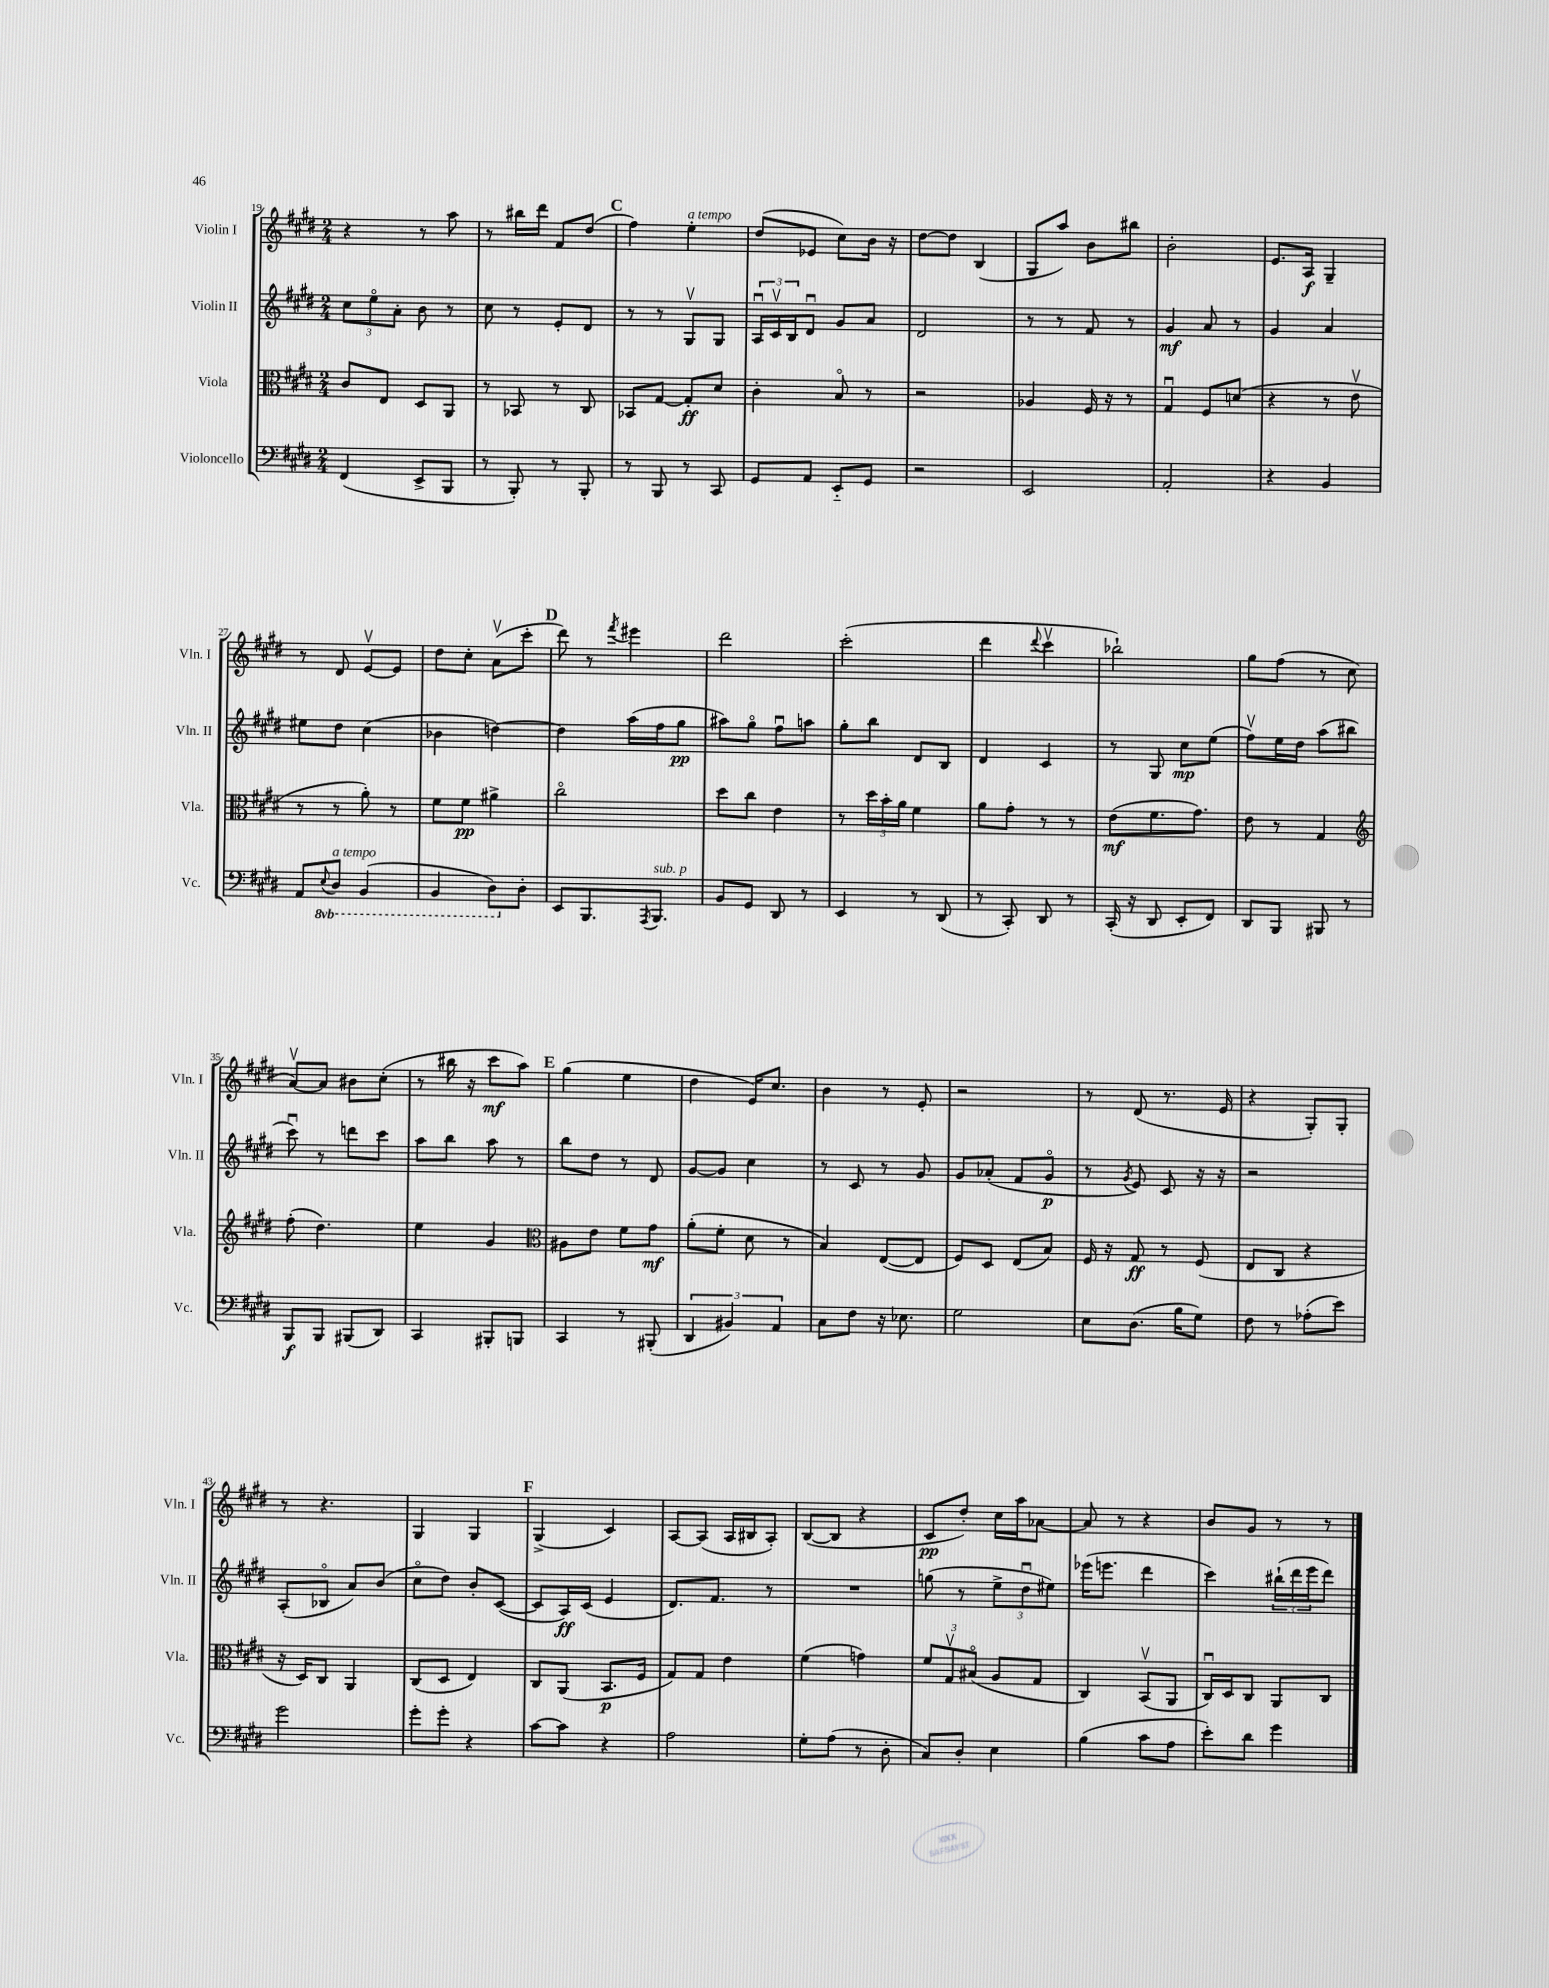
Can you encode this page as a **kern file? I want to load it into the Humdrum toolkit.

**kern	**kern	**kern	**kern
*staff4	*staff3	*staff2	*staff1
*clefF4	*clefC3	*clefG2	*clefG2
*k[f#c#g#d#]	*k[f#c#g#d#]	*k[f#c#g#d#]	*k[f#c#g#d#]
*M2/4	*M2/4	*M2/4	*M2/4
(4FF#	8c#	12cc#	4r
.	.	12eeo	.
.	8E	.	.
.	.	12a'	.
8EE^	8D#	8b	8r
8BBB	8AA	8r	8aa
=	=	=	=
8r	8r	8cc#	8r
8BBB')	8BB-	8r	16bb#
.	.	.	16ddd#
8r	8r	8e'	8f#
8BBB'	8C#	8d#	(8dd#
=	=	=	=
8r	8BB-	8r	4ff#)
8BBB	[8G#	8r	.
8r	8G#']	8G#v	4ee'
8CC#	8d#	8G#	.
=	=	=	=
8GG#	4c#'	24Au	(8dd#
.	.	24c#v	.
.	.	24B	.
8AA	.	8d#u	8e-
8EE'~	8Bo	8g#	8cc#)
8GG#	8r	8a	16b
.	.	.	16r
=	=	=	=
2r	2r	2d#	[8dd#
.	.	.	8dd#]
.	.	.	(4B
=	=	=	=
2EE	4A-	8r	8G#
.	.	8r	8aa)
.	16F#	8f#	8b
.	16r	.	.
.	8r	8r	8bb#
=	=	=	=
2AA'	4G#u	4g#	2b'
.	8F#	8a	.
.	(8d	8r	.
=	=	=	=
4r	4r	4g#	8.e
.	.	.	16A
4BB	8r	4a	4G#~
.	8ev	.	.
=	=	=	=
8AA	8r	8ee#	8r
8qqEE	.	.	.
8DD#	8r	8dd#	8d#
(4BBB	8a')	(4cc#	[8ev
.	8r	.	8e]
=	=	=	=
4BBB	8f#	4b-	8dd#
.	8f#	.	8cc#'
8DD#)	4a#^	[4dd)	(8av
8D#'	.	.	8ccc#'
=	=	=	=
8EE	2cc#o	4dd]	8ddd#)
8.BBB	.	.	8r
.	.	.	8qfff#
.	.	(16aa	4eee#
8qAAA	.	.	.
8.BBB	.	16ff#	.
.	.	8gg#	.
=	=	=	=
8BB	8dd#	8aa#)	2ddd#
8GG#	8cc#	8gg#o	.
8DD#	4e	8ff#u	.
8r	.	8aa	.
=	=	=	=
4EE	8r	8gg#'	(2ccc#'
.	24dd#	8bb	.
.	24b'	.	.
.	24a	.	.
8r	4f#	8d#	.
(8DD#	.	8B	.
=	=	=	=
8r	8a	4d#	4ddd#
8CC#')	8g#'	.	.
.	.	.	8qqddd#
8DD#	8r	4c#	4ccc#v
8r	8r	.	.
=	=	=	=
(16CC#'	(8e	8r	2bb-`)
16r	.	.	.
8DD#	8.f#	8G#	.
8EE'	.	8cc#	.
.	8.g#)	.	.
8FF#)	.	(8ee	.
=	=	=	=
8DD#	8e	8ff#v)	8gg#
8BBB	8r	16ee	(8ff#
.	.	16dd#	.
8BBB#	4G#	(8aa	8r
8r	.	8bb#	8cc#
=	=	=	=
*	*clefG2	*	*
8BBB	(8ff#'	8ccc#u)	[8av)
8BBB	4.dd#)	8r	8a]
(8BBB#	.	8ddd	8b#
8DD#)	.	8ccc#	(8cc#'
=	=	=	=
4CC#	4ee	8aa	8r
.	.	8bb	16bb#
.	.	.	16r
8BBB#'	4g#	8aa	8ccc#
8BBB	.	8r	8aa)
=	=	=	=
*	*clefC3	*	*
4CC#	8A#	8bb	(4gg#
.	8e	8dd#	.
8r	8f#	8r	4ee
(8BBB#'	8g#	8d#	.
=	=	=	=
6DD#	(8a'	[8g#	4dd#
.	8f#'	8g#]	.
6BB#)	.	.	.
.	8d#	4cc#	16e)
.	.	.	8.cc#
6AA	.	.	.
.	8r	.	.
=	=	=	=
8C#	4B)	8r	4b
8F#	.	8c#	.
16r	([8E	8r	8r
8.E-	.	.	.
.	8E]	8g#	8e'
=	=	=	=
2G#	8F#)	8g#	2r
.	8D#	(8a-'	.
.	(8E	8f#	.
.	8B)	8g#o	.
=	=	=	=
8E	16F#	8r	8r
.	16r	.	.
.	.	8qg#	.
(8.D#	8G#	8e)	(8d#
.	8r	8c#	8.r
16B	.	.	.
8G#)	(8F#	16r	.
.	.	16r	16e
=	=	=	=
8F#	8E	2r	4r
8r	8C#	.	.
(8A-'	4r	.	8G#')
8e)	.	.	8G#'
=	=	=	=
2g#	16r	(8A'	8r
.	16D#)	.	.
.	8C#	8B-o	4.r
.	4AA	8a)	.
.	.	(8b	.
=	=	=	=
8g#'	(8C#	8cc#o	4G#
8g#'	8D#	8dd#)	.
4r	4E)	8b'	4G#
.	.	([8c#	.
=	=	=	=
[8c#	8C#	8c#]	(4G#^
8c#]	(8AA	16A)	.
.	.	(16c#	.
4r	8.BB	4e	4c#)
.	16F#	.	.
=	=	=	=
2A	8G#)	8.d#)	[8A
.	8G#	.	(8A]
.	.	8.f#	.
.	4e	.	16A
.	.	.	16B#
.	.	8r	8A')
=	=	=	=
8G#'	(4f#	2r	([8B
(8A	.	.	8B]
8r	4g)	.	4r
8D#'	.	.	.
=	=	=	=
8C#)	12f#	(8gg	8c#
.	12G#v	.	.
8D#'	.	8r	8dd#')
.	(12B#o	.	.
4E	8A	12ee^	16cc#
.	.	.	16aa
.	.	12dd#u	.
.	8G#	.	[8a-
.	.	12ee#)	.
=	=	=	=
(4B	4C#)	(16eee-	8a-]
.	.	8.eee	.
.	.	.	8r
8c#	(8BBv	4ddd#	4r
8A	8AA	.	.
=	=	=	=
8e')	16C#u)	4ccc#)	8b
.	16D#	.	.
8d#	8C#	.	8g#
4g#	8AA	(24bb#`	8r
.	.	24ddd#	.
.	.	24eee	.
.	8C#	8ddd#)	8r
==	==	==	==
*-	*-	*-	*-
